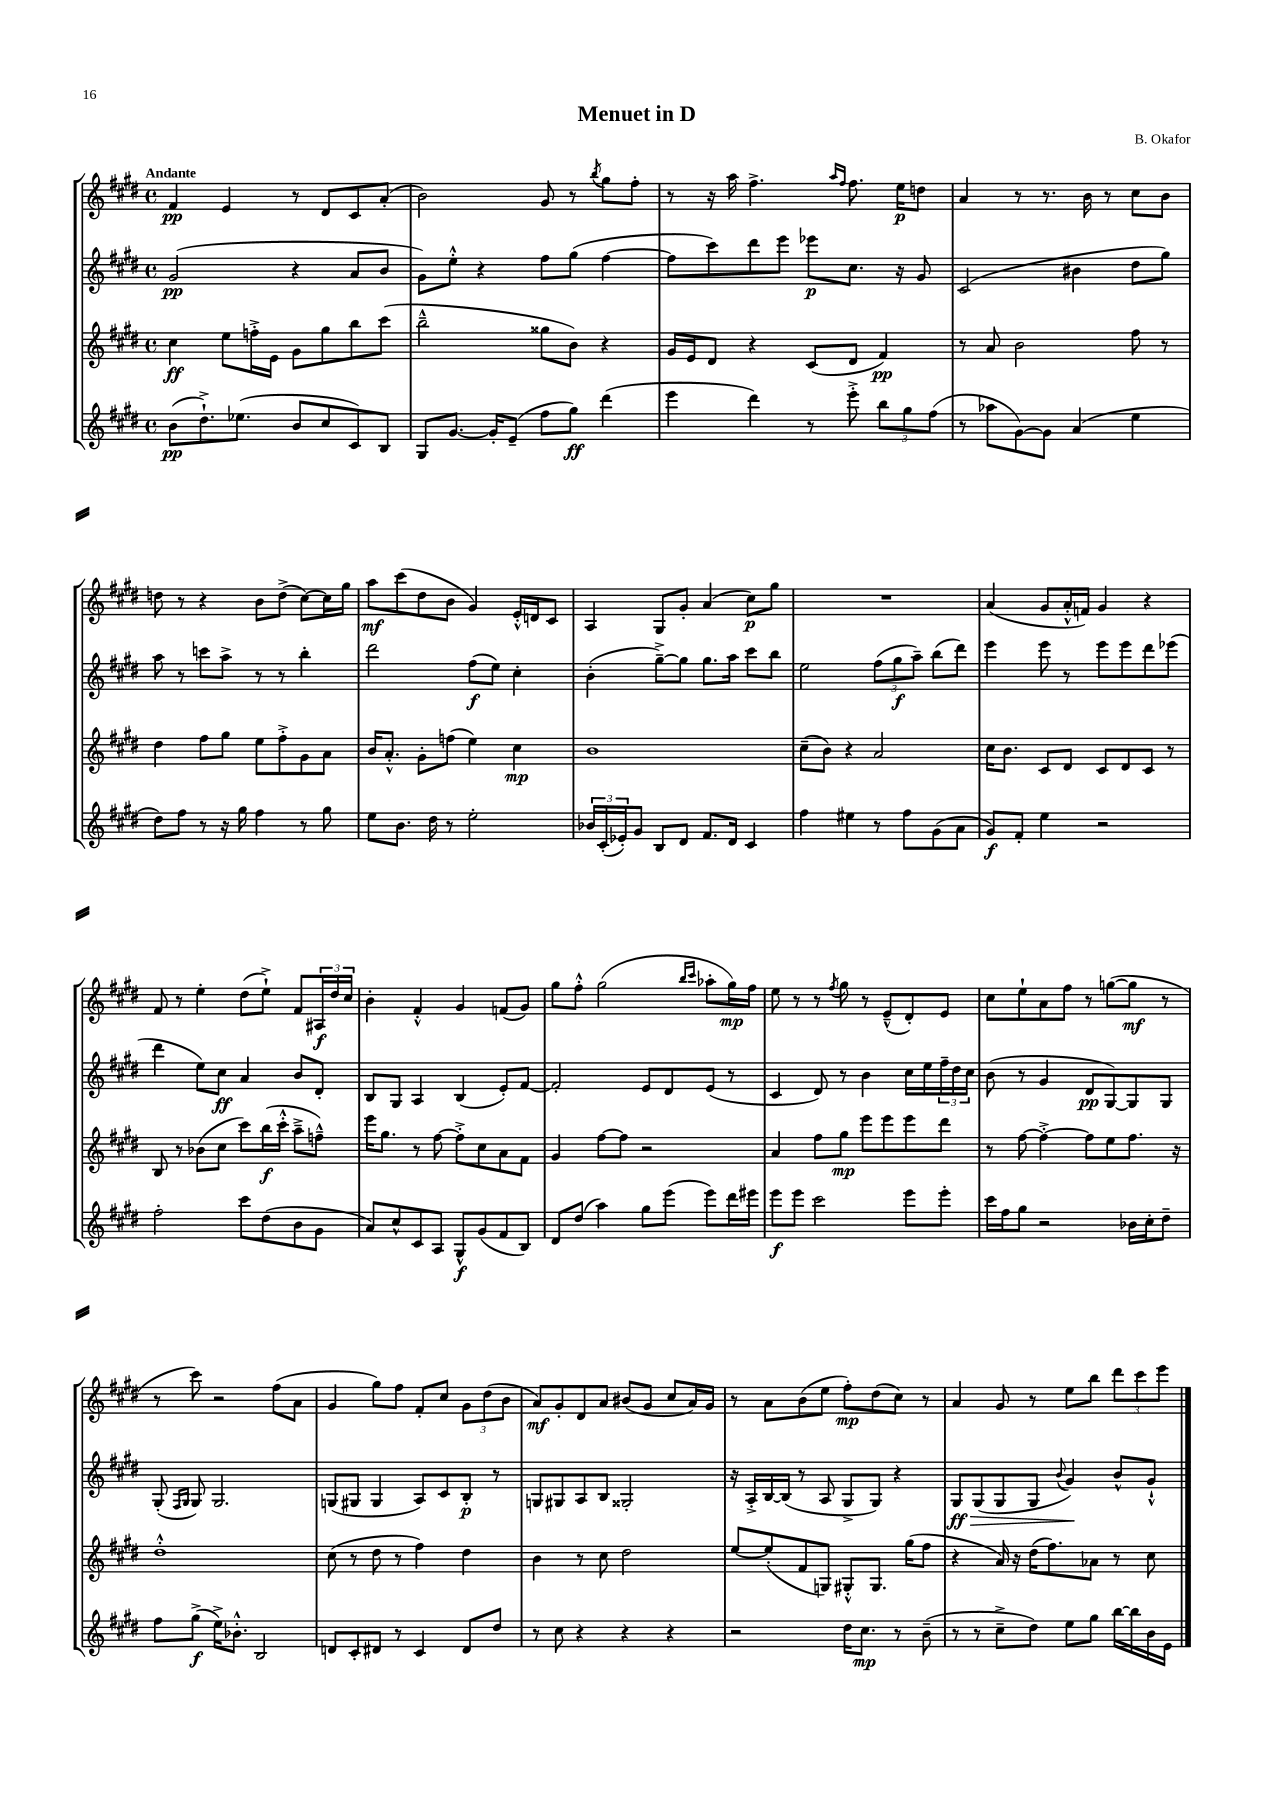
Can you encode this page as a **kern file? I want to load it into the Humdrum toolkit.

**kern	**dynam	**kern	**dynam	**kern	**dynam	**kern	**dynam
*part4	*part4	*part3	*part3	*part2	*part2	*part1	*part1
*staff4	*staff4	*staff3	*staff3	*staff2	*staff2	*staff1	*staff1
*clefG2	*	*clefG2	*	*clefG2	*	*clefG2	*
*k[f#c#g#d#]	*	*k[f#c#g#d#]	*	*k[f#c#g#d#]	*	*k[f#c#g#d#]	*
*M4/4	*	*M4/4	*	*M4/4	*	*M4/4	*
*met(c)	*	*met(c)	*	*met(c)	*	*met(c)	*
=1	=1	=1	=1	=1	=1	=1	=1
!	!	!	!	!	!	!LO:TX:a:B:t=Andante	!
(8b\L	pp	4cc#\	ff	(2g#/	pp	4f#/	pp
8.dd#`^\)	.	.	.	.	.	.	.
.	.	8ee\L	.	.	.	4e/	.
(8.ee-X\J	.	.	.	.	.	.	.
.	.	16ffn'^\L	.	.	.	.	.
.	.	16e\JJ	.	.	.	.	.
8b/L	.	8g#\L	.	4r	.	8r	.
8cc#/	.	8gg#\	.	.	.	8d#/L	.
8c#/)	.	8bb\	.	8a/L	.	8c#/	.
8B/J	.	(8ccc#\J	.	8b/J	.	(8a'/J	.
=2	=2	=2	=2	=2	=2	=2	=2
8G#/L	.	2bb~^^\	.	8g#\L)	.	2b\)	.
[8.g#/J	.	.	.	8ee'^^\J	.	.	.
.	.	.	.	4r	.	.	.
16g#'/KL]	.	.	.	.	.	.	.
(8e~/J	.	.	.	.	.	.	.
8ff#\L	.	8gg##X\L	.	8ff#\L	.	8g#/	.
8gg#\J)	ff	8b\J)	.	(8gg#\J	.	8r	.
.	.	.	.	.	.	8qbb/	.
(4ddd#\	.	4r	.	[4ff#\	.	8gg#\L	.
.	.	.	.	.	.	8ff#'\J	.
=3	=3	=3	=3	=3	=3	=3	=3
4eee\	.	16g#/LL	.	8ff#\L]	.	8r	.
.	.	16e/J	.	.	.	.	.
.	.	8d#/J	.	8ccc#\)	.	16r	.
.	.	.	.	.	.	16aa\	.
4ddd#\)	.	4r	.	8ddd#\	.	4.ff#^\	.
.	.	.	.	8eee\J	.	.	.
8r	.	(8c#/L	.	8eee-X\L	p	.	.
.	.	.	.	.	.	16qqaa/LL	.
.	.	.	.	.	.	16qqff#/JJ	.
8eee'^\	.	8d#/J	.	8.cc#\J	.	8.ff#\	.
12bb\L	.	4f#/)	pp	.	.	.	.
.	.	.	.	16r	.	16ee\KL	p
12gg#\	.	.	.	.	.	.	.
.	.	.	.	8g#/	.	8ddn\J	.
(12ff#\J	.	.	.	.	.	.	.
=4	=4	=4	=4	=4	=4	=4	=4
8r	.	8r	.	(2c#/	.	4a/	.
8aa-X\L	.	8a/	.	.	.	.	.
[8g#\)	.	2b\	.	.	.	8r	.
8g#\J]	.	.	.	.	.	8.r	.
(4a/	.	.	.	4b#X\	.	.	.
.	.	.	.	.	.	16b\	.
.	.	.	.	.	.	8r	.
4ee\	.	8ff#\	.	8dd#\L	.	8cc#\L	.
.	.	8r	.	8gg#\J)	.	8b\J	.
!!LO:LB:g=z
=5	=5	=5	=5	=5	=5	=5	=5
8dd#\L)	.	4dd#\	.	8aa\	.	8ddn\	.
8ff#\J	.	.	.	8r	.	8r	.
8r	.	8ff#\L	.	8cccn\L	.	4r	.
16r	.	8gg#\J	.	8aa^\J	.	.	.
16gg#\	.	.	.	.	.	.	.
4ff#\	.	8ee\L	.	8r	.	8b\L	.
.	.	8ff#'^\	.	8r	.	(8dd^\J	.
8r	.	8g#\	.	4bb'\	.	[8cc#\L)	.
8gg#\	.	8a\J	.	.	.	16cc#\L]	.
.	.	.	.	.	.	16gg#\JJ	.
=6	=6	=6	=6	=6	=6	=6	=6
8ee\L	.	16b/KL	.	2ddd#\	.	8aa\L	mf
.	.	8.a'^^/J	.	.	.	.	.
8.b\J	.	.	.	.	.	(8ccc#\	.
.	.	8g#'\L	.	.	.	8dd#\	.
16dd#\	.	.	.	.	.	.	.
8r	.	(8ffn\J	.	.	.	8b\J	.
2ee'\	.	4ee\)	.	(8ff#\L	f	4g#/)	.
.	.	.	.	8ee\J)	.	.	.
.	.	4cc#\	mp	4cc#'\	.	16e'^^/LL	.
.	.	.	.	.	.	16dn/J	.
.	.	.	.	.	.	8c#/J	.
=7	=7	=7	=7	=7	=7	=7	=7
24b-X/LL	.	1b	.	(4b'\	.	4A/	.
(24c#'/	.	.	.	.	.	.	.
24e-X'/J)	.	.	.	.	.	.	.
8g#/J	.	.	.	.	.	.	.
8B/L	.	.	.	[8gg#~^\L)	.	8G#/L	.
8d#/J	.	.	.	8gg#\J]	.	8g#'/J	.
8.f#/L	.	.	.	8.gg#\L	.	(4a/	.
16d#/Jk	.	.	.	16aa\Jk	.	.	.
4c#/	.	.	.	8ccc#\L	.	8cc#\L)	p
.	.	.	.	8bb\J	.	8gg#\J	.
=8	=8	=8	=8	=8	=8	=8	=8
4ff#\	.	(8cc#~\L	.	2ee\	.	1r	.
.	.	8b\J)	.	.	.	.	.
4ee#X\	.	4r	.	.	.	.	.
8r	.	2a/	.	(12ff#\L	.	.	.
.	.	.	.	12gg#\	f	.	.
8ff#\L	.	.	.	.	.	.	.
.	.	.	.	12aa~\J)	.	.	.
(8g#\	.	.	.	(8bb\L	.	.	.
8a\J	.	.	.	8ddd#\J)	.	.	.
=9	=9	=9	=9	=9	=9	=9	=9
8g#/L)	f	16cc#\KL	.	4eee\	.	(4a/	.
.	.	8.b\J	.	.	.	.	.
8f#'/J	.	.	.	.	.	.	.
4ee\	.	8c#/L	.	8eee\	.	8g#/L	.
.	.	8d#/J	.	8r	.	16a'^^/L	.
.	.	.	.	.	.	16fn/JJ)	.
2r	.	8c#/L	.	8eee\L	.	4g#/	.
.	.	8d#/	.	8eee\	.	.	.
.	.	8c#/J	.	8ddd#\	.	4r	.
.	.	8r	.	(8eee-X\J	.	.	.
!!LO:LB:g=z
=10	=10	=10	=10	=10	=10	=10	=10
2ff#'\	.	8B/	.	4ddd#\	.	8f#/	.
.	.	8r	.	.	.	8r	.
.	.	(8b-X\L	.	8ee\L)	.	4ee'\	.
.	.	8cc#\J	.	8cc#\J	ff	.	.
8ccc#\L	.	8ccc#\L)	.	4a/	.	(8dd#\L	.
(8dd#\	.	(16bb\L	f	.	.	8ee`^\J)	.
.	.	16ccc#'^^\JJ	.	.	.	.	.
8b\	.	8aa~^\L	.	8b/L	.	8f#/L	.
8g#\J	.	8ffn~^^\J)	.	8d#'/J	.	24A#X/L	f
.	.	.	.	.	.	24dd#/	.
.	.	.	.	.	.	24cc#/JJ	.
=11	=11	=11	=11	=11	=11	=11	=11
8a/L)	.	16eee\KL	.	8B/L	.	4b'\	.
.	.	8.gg#\J	.	.	.	.	.
8cc#^^/	.	.	.	8G#/J	.	.	.
8c#/	.	8r	.	4A/	.	4f#'^^/	.
8A/J	.	[8ff#\	.	.	.	.	.
8G#^^/L	f	8ff#'^\L]	.	(4B/	.	4g#/	.
(8g#/	.	8cc#\	.	.	.	.	.
8f#/	.	8a\	.	8e'/L)	.	(8fn/L	.
8B/J)	.	8f#\J	.	[8f#/J	.	8g#/J)	.
=12	=12	=12	=12	=12	=12	=12	=12
8d#/L	.	4g#/	.	2f#'/]	.	8gg#\L	.
(8dd#/J	.	.	.	.	.	8ff#'^^\J	.
4aa\)	.	[8ff#\L	.	.	.	(2gg#\	.
.	.	8ff#\J]	.	.	.	.	.
8gg#\L	.	2r	.	8e/L	.	.	.
(8eee\J	.	.	.	8d#/	.	.	.
.	.	.	.	.	.	16qqbb/LL	.
.	.	.	.	.	.	16qqccc#/JJ	.
8eee\L)	.	.	.	(8e/J	.	8aa-X'\L	.
16ddd#\L	.	.	.	8r	.	16gg#\L)	mp
16eee#X\JJ	.	.	.	.	.	16ff#\JJ	.
=13	=13	=13	=13	=13	=13	=13	=13
8eee\L	f	4a/	.	4c#/	.	8ee\	.
8eee\J	.	.	.	.	.	8r	.
2ccc#\	.	8ff#\L	.	8d#/)	.	8r	.
.	.	.	.	.	.	8qff#/	.
.	.	8gg#\J	mp	8r	.	8gg#\	.
.	.	8eee\L	.	4b\	.	8r	.
.	.	8eee\	.	.	.	(8e~^^/L	.
8eee\L	.	8eee\	.	16cc#\LL	.	8d#'/)	.
.	.	.	.	16ee\	.	.	.
8eee'\J	.	8ddd#\J	.	24ff#~\	.	8e/J	.
.	.	.	.	24dd#\	.	.	.
.	.	.	.	24cc#\JJ	.	.	.
=14	=14	=14	=14	=14	=14	=14	=14
16ccc#\LL	.	8r	.	(8b\	.	8cc#\L	.
16ff#\J	.	.	.	.	.	.	.
8gg#\J	.	[8ff#\	.	8r	.	8ee`\	.
2r	.	4ff#'^\_	.	4g#/	.	8a\	.
.	.	.	.	.	.	8ff#\J	.
.	.	8ff#\L]	.	8d#/L	pp	8r	.
.	.	8ee\	.	[8G#/)	.	([8ggn\L	.
16b-X\LL	.	8.ff#\J	.	8G#/]	.	8gg\J]	mf
16cc#'\J	.	.	.	.	.	.	.
8dd#~\J	.	.	.	8G#/J	.	8r	.
.	.	16r	.	.	.	.	.
!!LO:LB:g=z
=15	=15	=15	=15	=15	=15	=15	=15
8ff#\L	.	1dd#'^^	.	(8G#'/	.	8r	.
.	.	.	.	16qqF#/LL	.	.	.
.	.	.	.	16qqG#/JJ	.	.	.
(8gg#^\J	f	.	.	8G#/)	.	8ccc#\)	.
16ee^\KL)	.	.	.	2.G#/	.	2r	.
8.b-X'^^\J	.	.	.	.	.	.	.
2B/	.	.	.	.	.	.	.
.	.	.	.	.	.	(8ff#\L	.
.	.	.	.	.	.	8a\J	.
=16	=16	=16	=16	=16	=16	=16	=16
8dn/L	.	(8cc#\	.	(8Gn/L	.	4g#/	.
8c#'/	.	8r	.	8G#X/J	.	.	.
8d#X/J	.	8dd#\	.	4G#/	.	8gg#\L)	.
8r	.	8r	.	.	.	8ff#\J	.
4c#/	.	4ff#\)	.	8A/L)	.	8f#'/L	.
.	.	.	.	8c#/	.	8cc#/J	.
8d#/L	.	4dd#\	.	8B'/J	p	12g#\L	.
.	.	.	.	.	.	(12dd#\	.
8dd#/J	.	.	.	8r	.	.	.
.	.	.	.	.	.	12b\J	.
=17	=17	=17	=17	=17	=17	=17	=17
8r	.	4b\	.	8Gn/L	.	8a/L)	mf
8cc#\	.	.	.	8G#X/	.	8g#'/	.
4r	.	8r	.	8A/	.	8d#/	.
.	.	8cc#\	.	8B/J	.	8a/J	.
4r	.	2dd#\	.	2G##X'/	.	(8b#X/L	.
.	.	.	.	.	.	8g#/J	.
4r	.	.	.	.	.	8cc#/L	.
.	.	.	.	.	.	16a/L)	.
.	.	.	.	.	.	16g#/JJ	.
=18	=18	=18	=18	=18	=18	=18	=18
2r	.	[8ee/L	.	16r	.	8r	.
.	.	.	.	16A'^/LL	.	.	.
.	.	(8ee'/]	.	[16B/	.	8a\L	.
.	.	.	.	(16B/JJ]	.	.	.
.	.	8f#/	.	8r	.	(8b\	.
.	.	8Gn/J)	.	8A/	.	8ee\J	.
16dd#\KL	.	8G#X'^^/L	.	8G#^/L	.	8ff#'\L)	mp
8.cc#\J	mp	.	.	.	.	.	.
.	.	8.G#/J	.	8G#/J)	.	(8dd#\	.
8r	.	.	.	4r	.	8cc#\J)	.
.	.	(16gg#\KL	.	.	.	.	.
(8b~\	.	8ff#\J	.	.	.	8r	.
=19	=19	=19	=19	=19	=19	=19	=19
!	!	!	!	!	!LO:HP:b	!	!
8r	.	4r	.	8G#/L	> ff	4a/	.
8r	.	.	.	(8G#/	.	.	.
8cc#~^\L	.	16a/)	.	8G#/	.	8g#/	.
.	.	16r	.	.	.	.	.
8dd#\J)	.	(16dd#\KL	.	8G#/J	.	8r	.
.	.	8.ff#\)	.	.	.	.	.
.	.	.	.	8qqb/	.	.	.
8ee\L	.	.	.	4g#/)	.	8ee\L	.
8gg#\J	.	8a-X\J	.	.	.	8bb\J	.
[16bb\LL	.	8r	.	8b^^/L	]	12ddd#\L	.
16bb\]	.	.	.	.	.	.	.
.	.	.	.	.	.	12ccc#\	.
16b\	.	8cc#\	.	8g#`^^/J	.	.	.
.	.	.	.	.	.	12eee\J	.
16e\JJ	.	.	.	.	.	.	.
==	==	==	==	==	==	==	==
*-	*-	*-	*-	*-	*-	*-	*-
